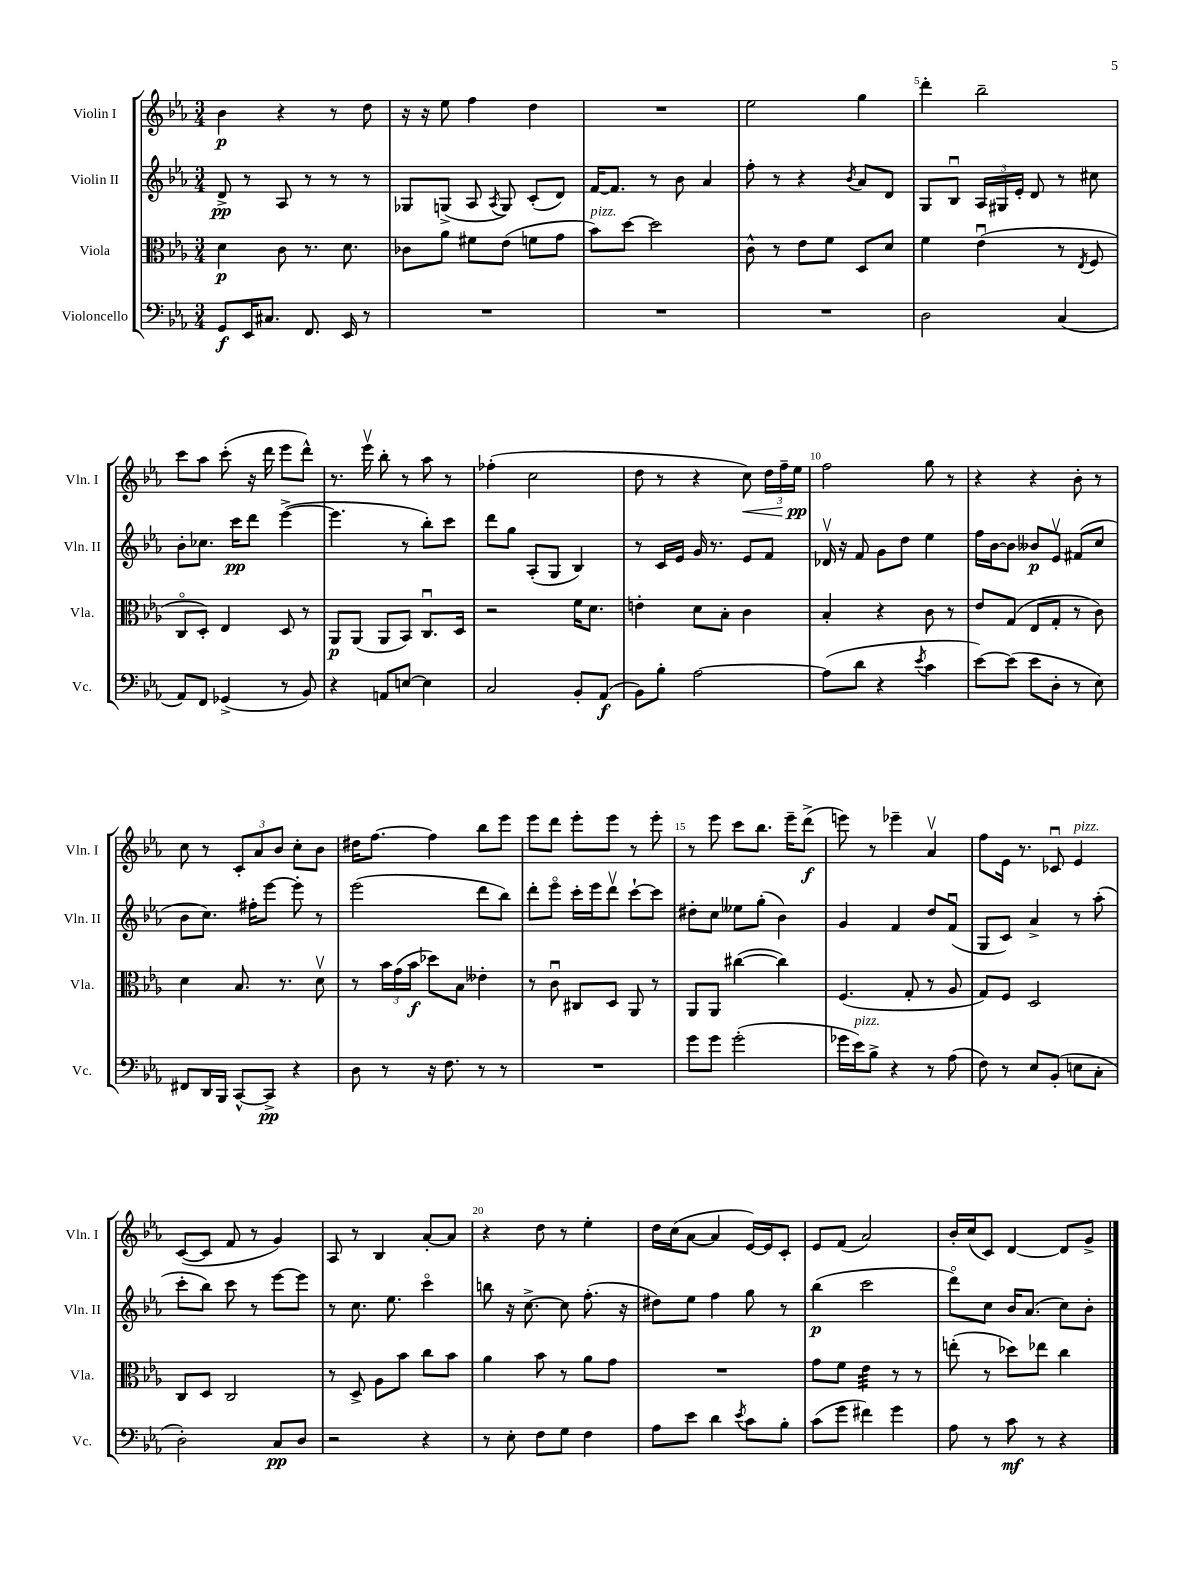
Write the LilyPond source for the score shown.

<<
\new StaffGroup <<
\new Staff = "s0" \with { instrumentName = "Violin I" shortInstrumentName = "Vln. I" } {
    \clef treble \key ees \major \numericTimeSignature \time 3/4
    \autoBeamOff bes'4\p r4 r8 d''8 |
    r16 r16 ees''8 f''4 d''4 |
    R2. |
    ees''2 g''4 |
    d'''4-. bes''2-- |
    c'''8[ aes''8] c'''8-.( r16 d'''16 ees'''8[ d'''8]-^) |
    r8. ees'''16\upbow bes''8-. r8 aes''8 r8 |
    fes''4-.( c''2 |
    d''8 r8 r4 c''8\<) \tuplet 3/2 { d''16[ f''16-- ees''16]\pp\! } |
    f''2 g''8 r8 |
    r4 r4 bes'8-. r8 |
    c''8 r8 \tuplet 3/2 { c'8[-. aes'8 bes'8] } c''8[-. bes'8] |
    dis''16[ f''8.]~ f''4 bes''8[ ees'''8] |
    ees'''8[ d'''8] ees'''8[-. ees'''8] r8 ees'''8-. |
    r8 ees'''8 c'''8[ bes''8.] ees'''16[-- d'''8]->\f( |
    e'''8) r8 ees'''4-- aes'4\upbow |
    f''8[ ees'16] r8. ces'8\downbow ees'4^\markup { \italic "pizz." } |
    c'8[~( c'8] f'8 r8 g'4) |
    aes8 r8 bes4 aes'8[~-. aes'8] |
    r4 d''8 r8 ees''4-. |
    d''16[ c''16( aes'8]~ aes'4 ees'16[~) ees'16 c'8]-. |
    ees'8[ f'8]( aes'2) |
    bes'16[-. c''16( c'8]) d'4~ d'8[ g'8]-> \bar "|." |
}
\new Staff = "s1" \with { instrumentName = "Violin II" shortInstrumentName = "Vln. II" } {
    \clef treble \key ees \major \numericTimeSignature \time 3/4
    \autoBeamOff d'8->\pp r8 aes8 r8 r8 r8 |
    ges8[ g8]->( aes8 \acciaccatura { aes8 } g8) c'8[-.( d'8]) |
    f'16[~ f'8.] r8 bes'8 aes'4 |
    f''8-. r8 r4 \acciaccatura { bes'8 } aes'8[ d'8] |
    g8[ bes8]\downbow \tuplet 3/2 { aes16[ gis16 ees'16]-. } d'8 r8 cis''8 |
    bes'8[-. ces''8.] c'''16[\pp d'''8] ees'''4~->( |
    ees'''4. r8 bes''8[-.) c'''8] |
    d'''8[ g''8] aes8[-.( g8] bes4) |
    r8 c'16[ ees'16] g'16 r8. ees'8[ f'8] |
    des'16\upbow r16 f'8 g'8[ d''8] ees''4 |
    f''16[ bes'16~ bes'8] beses'8[\p ees'8]\upbow fis'8[( c''8] |
    bes'8[ c''8.]) fis''16[-. ees'''8]~ ees'''8-. r8 |
    ees'''2( d'''8[ bes''8]) |
    d'''8[-. ees'''8]\flageolet c'''16[-. ees'''16 d'''8]\upbow c'''8[~-! c'''8] |
    dis''8[-. c''8] eeses''8[ g''8]-.( bes'4) |
    g'4 f'4 d''8[ f'8]\downbow( |
    g8[ c'8]) aes'4-> r8 aes''8-.( |
    c'''8[-. bes''8]) c'''8 r8 ees'''8[~ ees'''8] |
    r8 c''8. ees''8. c'''4\flageolet |
    b''8 r16 c''8.~-> c''8 f''8.-.( r16 |
    dis''8[) ees''8] f''4 g''8 r8 |
    bes''4\p( c'''2 |
    d'''8[\flageolet) c''8] bes'16[ aes'8.]( c''8[) bes'8]-. \bar "|." |
}
\new Staff = "s2" \with { instrumentName = "Viola" shortInstrumentName = "Vla." } {
    \clef alto \key ees \major \numericTimeSignature \time 3/4
    \autoBeamOff d'4\p c'8 r8. d'8. |
    ces'8[ aes'8] fis'8[ ees'8]( f'8[ g'8] |
    bes'8[^\markup { \italic "pizz." }) d''8]~ d''2 |
    c'8-^ r8 ees'8[ f'8] d8[ d'8] |
    f'4 ees'4\downbow( r8 \acciaccatura { ees8 } f8 |
    c8[\flageolet d8]-.) ees4 d8 r8 |
    aes,8[\p aes,8]( aes,8[ bes,8]) c8.[\downbow d16] |
    r2 f'16[ d'8.] |
    e'4-. d'8[ bes8]-. c'4 |
    bes4-. r4 c'8 r8 |
    ees'8[ g8]( ees8[ g8]-. r8 c'8) |
    d'4 bes8. r8. d'8\upbow |
    r8 \tuplet 3/2 { bes'16[ g'16( bes'16]\f } des''8[) bes8] eeses'4-. |
    r8 c'8\downbow cis8[ d8] aes,8 r8 |
    aes,8[ aes,8] cis''4~( cis''4) |
    f4.( g8-. r8 aes8 |
    g8[) f8] d2 |
    c8[ d8] c2 |
    r8 d8-> aes8[ bes'8] c''8[ bes'8] |
    aes'4 bes'8 r8 aes'8[ g'8] |
    R2. |
    g'8[ f'8] ees'4:32 r8 r8 |
    e''8-.( r8 des''8[) ees''8] c''4 \bar "|." |
}
\new Staff = "s3" \with { instrumentName = "Violoncello" shortInstrumentName = "Vc." } {
    \clef bass \key ees \major \numericTimeSignature \time 3/4
    \autoBeamOff g,8[\f ees,16 cis8.] f,8. ees,16 r8 |
    R2. |
    R2. |
    R2. |
    d2 c4( |
    aes,8[) f,8] ges,4->( r8 bes,8) |
    r4 a,8[ e8]~ e4 |
    c2 bes,8[-. aes,8]\f( |
    bes,8[) bes8]-. aes2~ |
    aes8[( d'8] r4 \acciaccatura { ees'8 } c'4 |
    ees'8[~) ees'8]( ees'8[ d8]-. r8 ees8) |
    fis,8[ d,16 bes,,16] c,8[~-^ c,8]->\pp r4 |
    d8 r8 r16 f8. r8 r8 |
    R2. |
    g'8[ g'8] g'2-.( |
    ges'16[ ees'16^\markup { \italic "pizz." }) bes8]-> r4 r8 aes8( |
    f8) r8 ees8[ bes,8]-.( e8[ c8]-. |
    d2-.) c8[\pp d8] |
    r2 r4 |
    r8 ees8-. f8[ g8] f4 |
    aes8[ ees'8] d'4 \acciaccatura { ees'8 } c'8[ bes8]-. |
    c'8[( g'8] fis'4) g'4 |
    aes8 r8 c'8\mf r8 r4 \bar "|." |
}
>>
>>
\layout { \context { \Score \override BarNumber.break-visibility = ##(#f #t #t) barNumberVisibility = #(every-nth-bar-number-visible 5) } }
